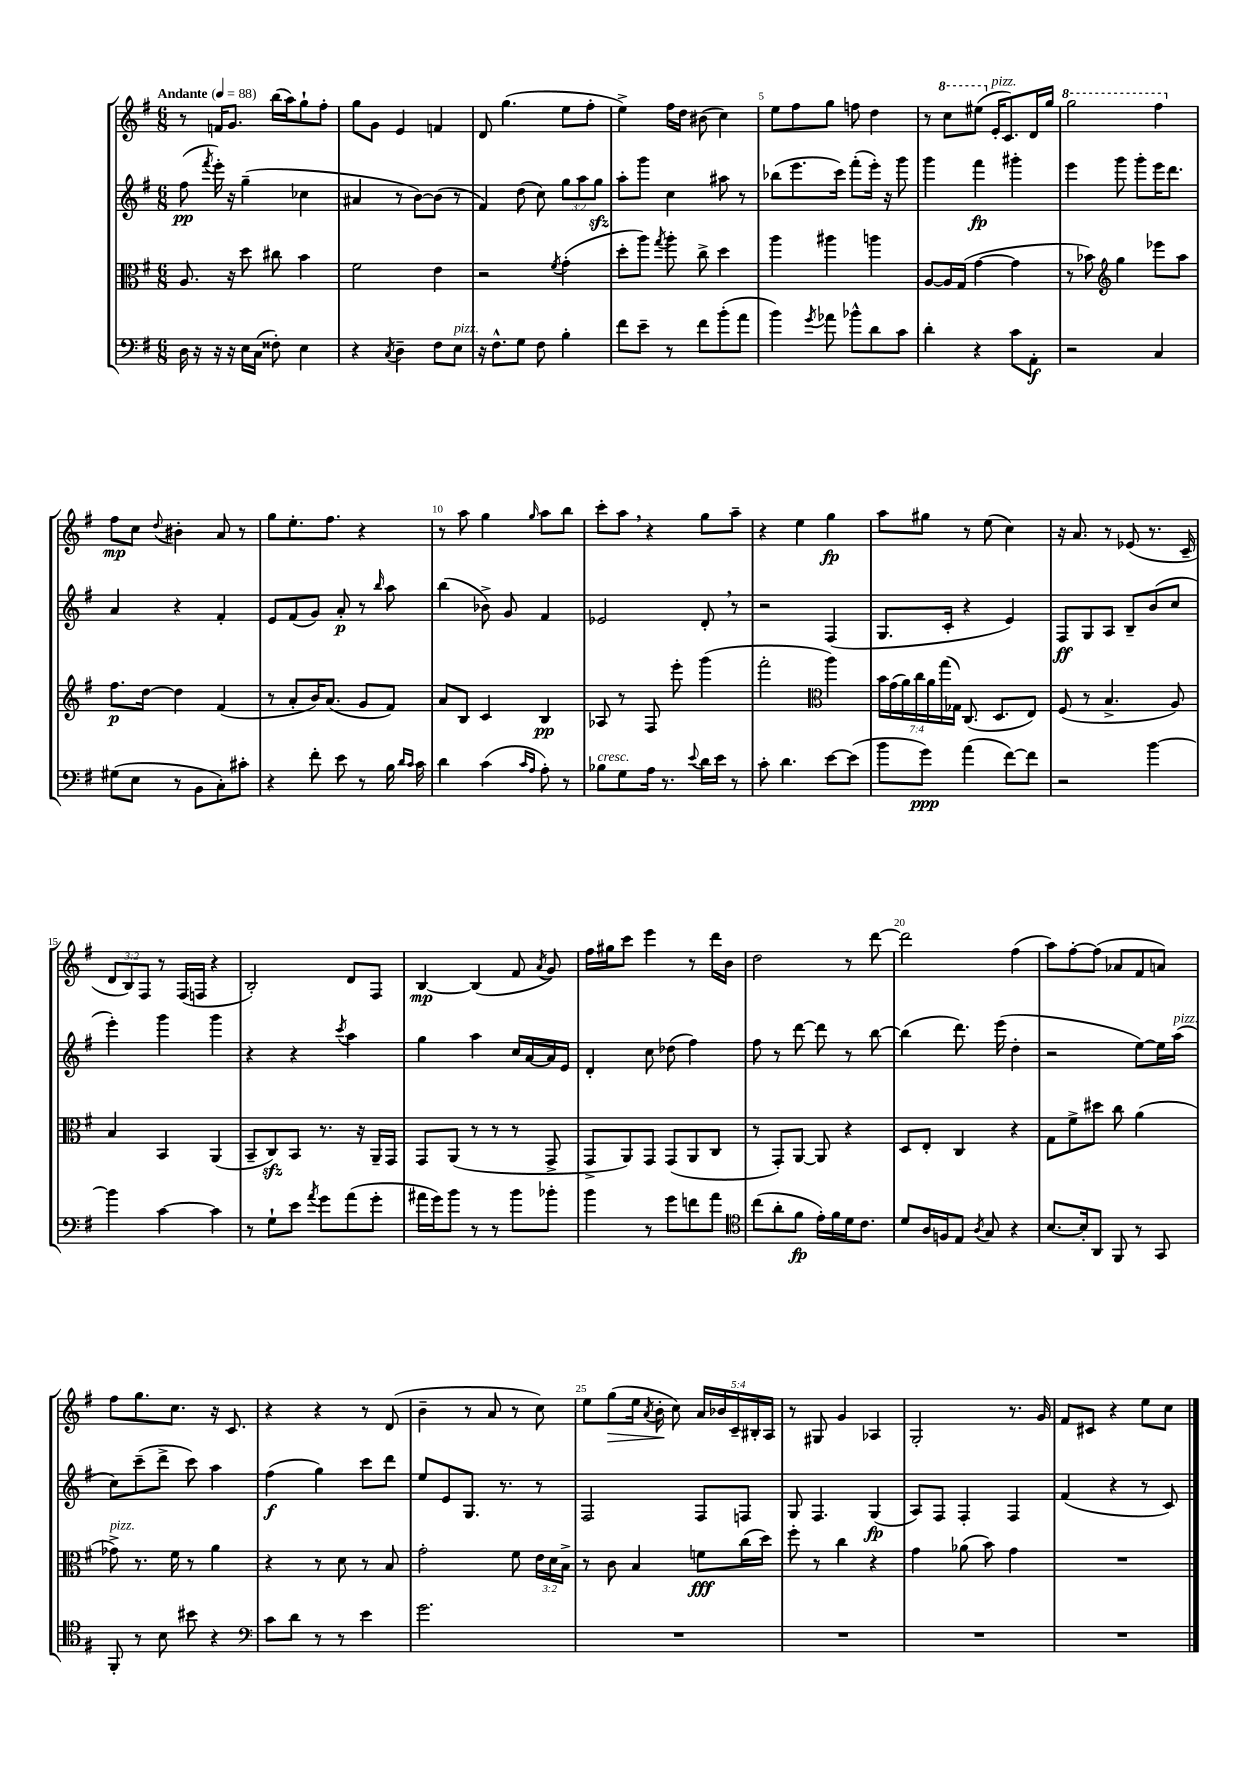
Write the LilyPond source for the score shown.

<<
\new StaffGroup <<
\new Staff = "s0" {
    \clef treble \key g \major \numericTimeSignature \time 6/8 \override Staff.TupletNumber.text = #tuplet-number::calc-fraction-text \tempo "Andante" 4 = 88
    \autoBeamOff r8 f'16[ g'8.] b''16[( a''16) g''8-! fis''8]-. |
    g''8[ g'8] e'4 f'4 |
    d'8 g''4.( e''8[ fis''8]-. |
    e''4->) fis''16[ d''16] bis'8( c''4) |
    e''8[ fis''8 g''8] f''8 d''4 |
    r8 \ottava #1 c'''8[ eis'''8]( \ottava #0 e'16[-.^\markup { \italic "pizz." } c'8.) d'16 g''16] |
    \ottava #1 g'''2 fis'''4 \ottava #0 |
    fis''8[\mp c''8] \appoggiatura { d''8 } bis'4-. a'8 r8 |
    g''8[ e''8.-. fis''8.] r4 |
    r8 a''8 g''4 \grace { g''16 } a''8[ b''8] |
    c'''8[-. a''8] \breathe r4 g''8[ a''8]-- |
    r4 e''4 g''4\fp |
    a''8[ gis''8] r8 e''8( c''4) |
    r16 a'8. r8 ees'8( r8. c'16-- |
    \tuplet 3/2 { d'8[ b8) fis8] } r8 fis16[( f16] r4 |
    b2-.) d'8[ fis8] |
    b4~\mp b4( fis'8 \acciaccatura { a'8 } g'8) |
    fis''16[ gis''16 c'''8] e'''4 r8 d'''16[ b'16] |
    d''2 r8 d'''8~ |
    d'''2 fis''4( |
    a''8[) fis''8~-. fis''8]( aes'8[ fis'8 a'8]) |
    fis''8[ g''8. c''8.] r16 c'8. |
    r4 r4 r8 d'8( |
    b'4-- r8 a'8 r8 c''8) |
    e''8[ g''8\>( e''16] \acciaccatura { a'8 } b'16-.\! c''8) \tuplet 5/4 { a'16[ bes'16 c'16-- bis16-. a16] } |
    r8 gis8 g'4 aes4 |
    g2-. r8. g'16 |
    fis'8[ cis'8] r4 e''8[ c''8] \bar "|." |
}
\new Staff = "s1" {
    \clef treble \key g \major \numericTimeSignature \time 6/8 \override Staff.TupletNumber.text = #tuplet-number::calc-fraction-text
    \autoBeamOff fis''8\pp( \acciaccatura { fis'''8 } e'''16-.) r16 g''4--( ces''4 |
    ais'4 r8 b'8[~) b'8]( r8 |
    fis'4) d''8( c''8) \tuplet 3/2 { g''8[ a''8 g''8]\sfz } |
    a''8[-. g'''8] c''4 ais''8 r8 |
    bes''8[( e'''8. c'''16]) fis'''8[-.( e'''16]-.) r16 g'''8 |
    g'''4 fis'''4\fp gis'''4-. |
    e'''4 g'''8 g'''8[-. e'''16 d'''8.] |
    a'4 r4 fis'4-. |
    e'8[ fis'8( g'8]) a'8-.\p r8 \grace { b''16 } a''8 |
    b''4( bes'8->) g'8 fis'4 |
    ees'2 d'8-. \breathe r8 |
    r2 fis4( |
    g8.[ c'16]-. r4 e'4) |
    fis8[\ff g8 a8] b8[-- b'8( c''8] |
    e'''4-.) g'''4 g'''4 |
    r4 r4 \acciaccatura { c'''8 } a''4 |
    g''4 a''4 c''16[ a'16~ a'16 e'16] |
    d'4-. c''8 des''8( fis''4) |
    fis''8 r8 d'''8~ d'''8 r8 b''8~ |
    b''4( d'''8.) e'''16( d''4-. |
    r2 e''8[~) e''16 a''16]^\markup { \italic "pizz." }( |
    c''8[) c'''8--( d'''8]-> c'''8) a''4 |
    fis''4\f( g''4) c'''8[ d'''8] |
    e''8[ e'8 g8.] r8. r8 |
    fis2 fis8[ f8] |
    g8 fis4. g4\fp( |
    a8[) fis8] fis4-. fis4 |
    fis'4( r4 r8 c'8) \bar "|." |
}
\new Staff = "s2" {
    \clef alto \key g \major \numericTimeSignature \time 6/8 \override Staff.TupletNumber.text = #tuplet-number::calc-fraction-text
    \autoBeamOff a8. r16 d''8 cis''8 b'4 |
    fis'2 e'4 |
    r2 \acciaccatura { fis'8 } g'4-.( |
    d''8[-. a''8]) \acciaccatura { g''8 } a''8-. c''8-> d''4 |
    a''4 ais''4 a''4 |
    a8[~ a16 g16]( g'4~ g'4 |
    r8 bes'8) \clef treble g''4 ees'''8[ a''8] |
    fis''8.[\p d''16]~ d''4 fis'4( |
    r8 a'8[-. b'16) a'8.]( g'8[ fis'8]) |
    a'8[ b8] c'4 b4\pp |
    aes8 r8 fis8 e'''8-. g'''4( |
    fis'''2-. \clef alto a''4) |
    \tuplet 7/4 { b'16[ g'16( a'16) c''16 a'16 g''16( ges16]) } c8.( d8.[ e8]) |
    fis8( r8 b4.-> a8) |
    b4 b,4 a,4( |
    b,8[-- c8\sfz) b,8] r8. r16 a,16[-- g,16] |
    g,8[ a,8]( r8 r8 r8 g,8-> |
    g,8[-> a,8) g,8] g,8[( a,8 c8] |
    r8 g,8[-.) a,8]~ a,8 r4 |
    d8[ e8]-. c4 r4 |
    g8[ fis'8-> dis''8] c''8 a'4( |
    ges'8->^\markup { \italic "pizz." }) r8. fis'16 r8 a'4 |
    r4 r8 d'8 r8 b8 |
    g'2-. fis'8 \tuplet 3/2 { e'16[ d'16 b16]-> } |
    r8 c'8 b4 f'8[\fff c''16( d''16]) |
    fis''8-. r8 c''4 r4 |
    g'4 aes'8( b'8) g'4 |
    R2. \bar "|." |
}
\new Staff = "s3" {
    \clef bass \key g \major \numericTimeSignature \time 6/8
    \autoBeamOff d16 r16 r16 r16 e16[ c16]( fisis8-.) e4 |
    r4 \acciaccatura { c8 } d4-- fis8[ e8]^\markup { \italic "pizz." } |
    r16 fis8.[-^ g8] fis8 b4-. |
    fis'8[ e'8]-- r8 fis'8[ b'8-.( a'8] |
    b'4) \acciaccatura { g'8 } aes'8 bes'8[-^ d'8 c'8] |
    d'4-. r4 c'8[ a,8]-.\f |
    r2 c4 |
    gis8[( e8] r8 b,8[ c8-.) cis'8]-. |
    r4 fis'8-. e'8 r8 b16 \grace { d'16[ c'16] } c'16 |
    d'4 c'4( \grace { c'16[ a16] } a8-.) r8 |
    bes8[^\markup { \italic "cresc." } g8 a16] r8. \appoggiatura { e'8 } d'16[ e'16] r8 |
    c'8-. d'4. e'8[~ e'8]( |
    b'8[ g'8]\ppp) a'4( fis'8[~) fis'8] |
    r2 b'4~ |
    b'4 c'4~ c'4 |
    r8 g8[-! e'8] \acciaccatura { a'8 } g'8[ a'8( g'8]-. |
    ais'16[ g'16) b'8] r8 r8 b'8[ bes'8]-. |
    b'4 r8 g'8[ f'8 a'8] |
    \clef tenor c''8[( a'8-. fis'8]\fp e'16[-.) fis'16 d'16 c'8.] |
    d'8[ a16 f16 e8] \acciaccatura { a8 } g8 r4 |
    b8.[~ b16-. a,8] fis,8 r8 g,8 |
    fis,8-. r8 b8 bis'8 r4 |
    \clef bass c'8[ d'8] r8 r8 e'4 |
    g'2. |
    R2. |
    R2. |
    R2. |
    R2. \bar "|." |
}
>>
>>
\layout { \context { \Score \override BarNumber.break-visibility = ##(#f #t #t) barNumberVisibility = #(every-nth-bar-number-visible 5) } }
